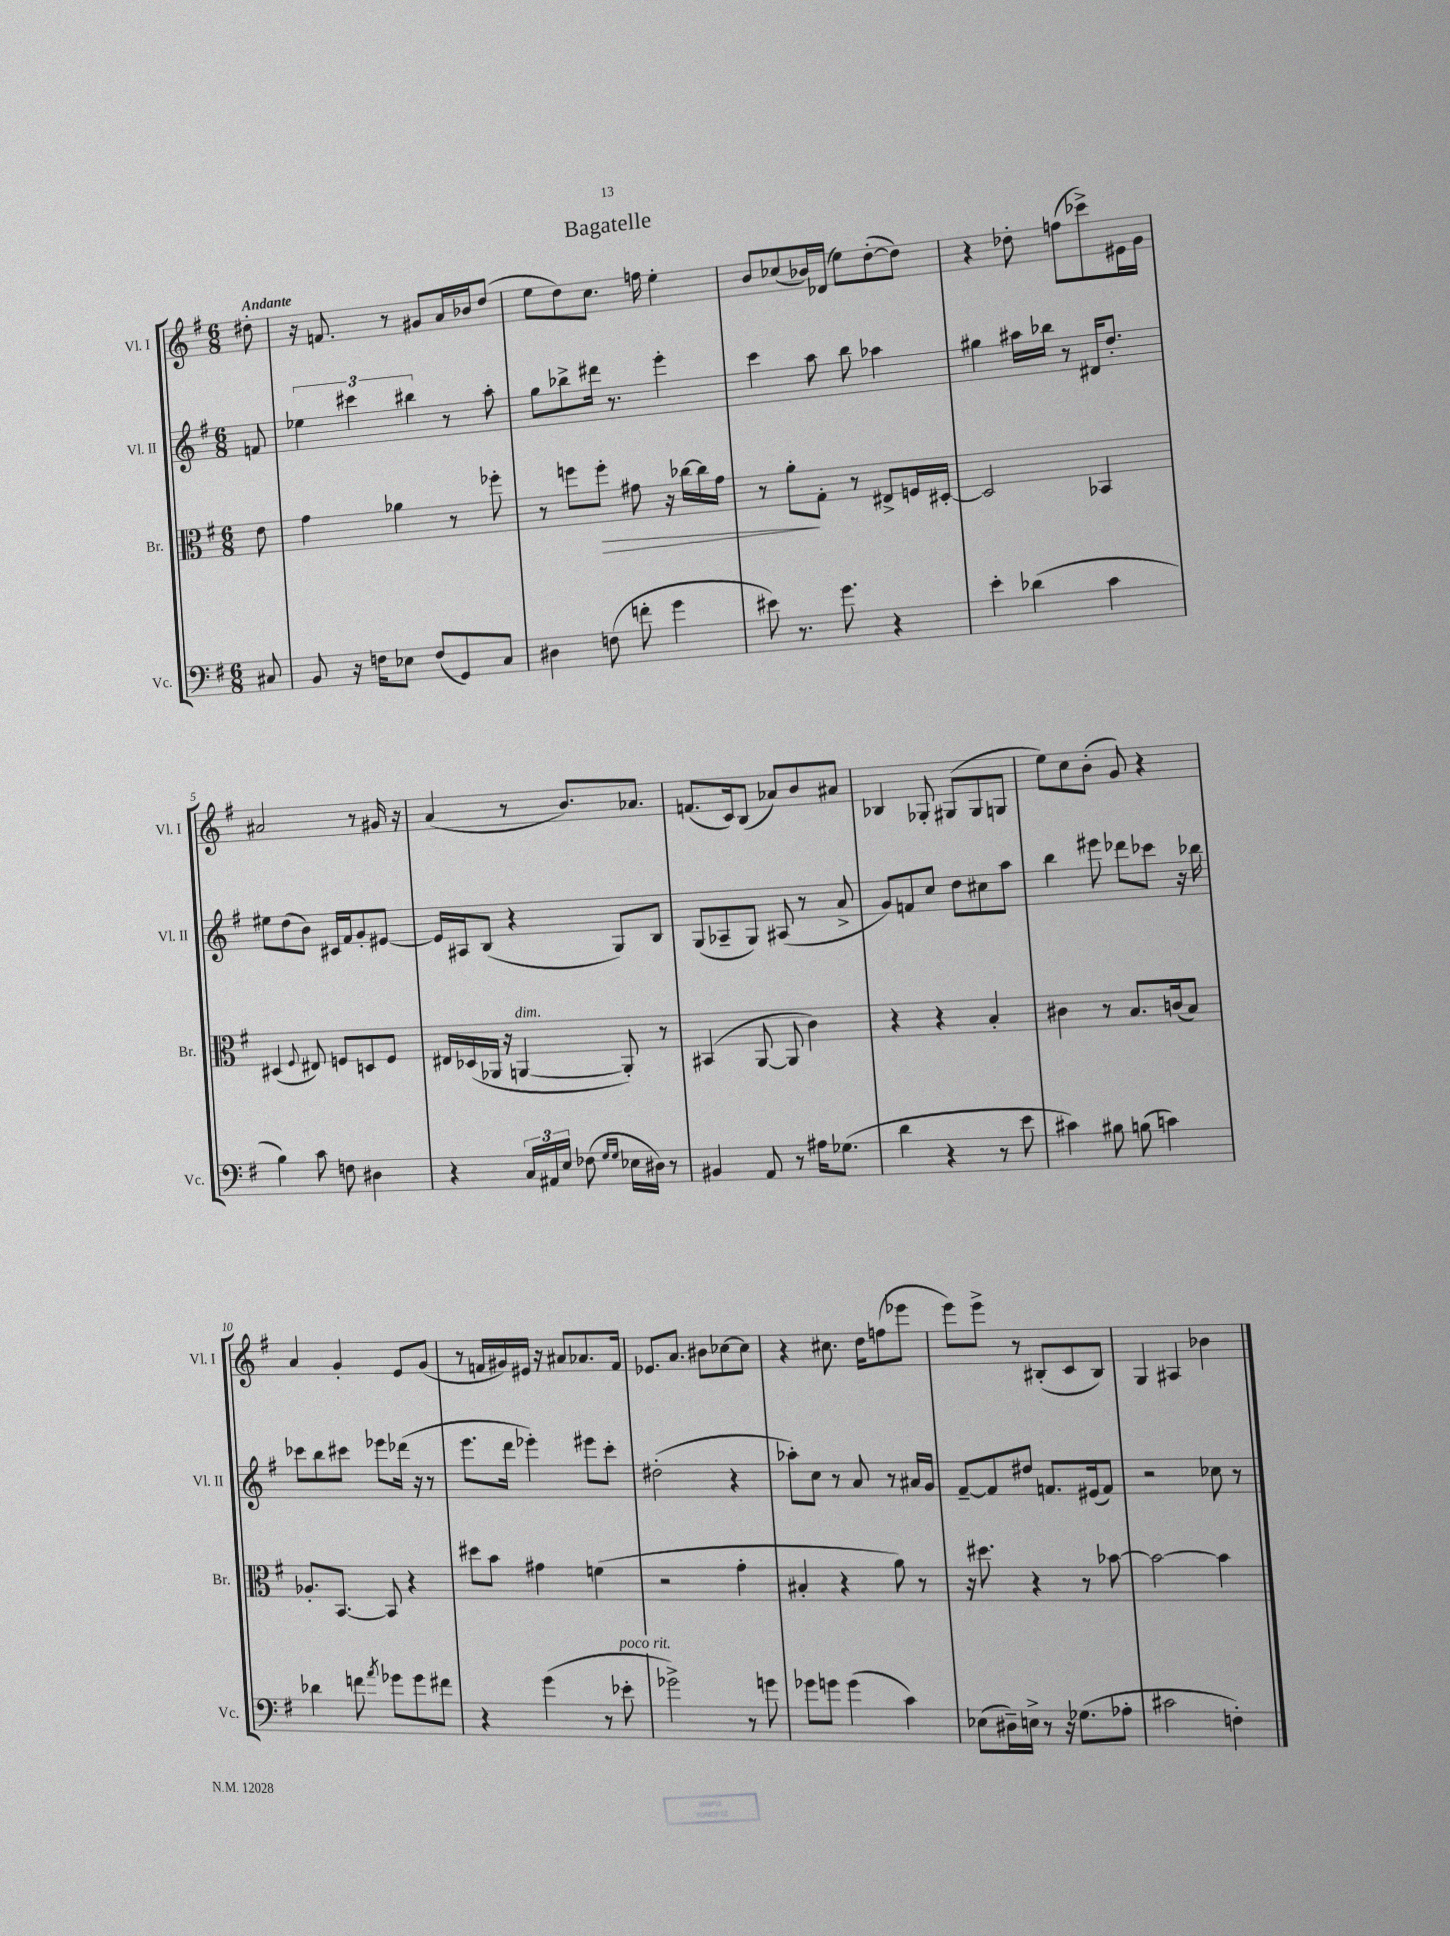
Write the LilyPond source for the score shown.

\header { title = "Bagatelle" }
<<
\new StaffGroup <<
\new Staff = "s0" \with { instrumentName = "Vl. I" shortInstrumentName = "Vl. I" } {
    \clef treble \key g \major \numericTimeSignature \time 6/8 \partial 8 \tempo "Andante"
    dis''8-. |
    r16 f'8. r8 gis'8 a'16 bes'16 d''8( |
    e''8 d''8) c''8. f''16 e''4-. |
    b'8 ces''8( bes'16) des'16( e''8) d''8~-.( d''8) |
    r4 des''8-. f''8( ces'''8->) eis'16 g'16 |
    ais'2 r8 gis'16 r16 |
    a'4( r8 b'8.) aes'8. |
    f'8.( c'16) b8( aes'8) b'8 ais'8 |
    bes4 ges8-. gis8( gis8 g8 |
    e''8) c''8 b'8-.( g'8) r4 |
    a'4 g'4-. e'8 g'8( |
    r8 f'16 gis'16) eis'16 r16 ais'8 aes'8. f'16 |
    ees'8. a'8. bis'8 ces''8~ ces''8 |
    r4 cis''8. d''16 f''8( ees'''8 |
    e'''8) e'''8-> r8 bis8-.( c'8 bis8) |
    g4 ais4 bes'4 \bar "|." |
}
\new Staff = "s1" \with { instrumentName = "Vl. II" shortInstrumentName = "Vl. II" } {
    \clef treble \key g \major \numericTimeSignature \time 6/8 \partial 8
    f'8 |
    \tuplet 3/2 { ees''4 cis'''4 bis''4 } r8 a''8-. |
    g''8 bes''8-> dis'''16 r8. e'''4-. |
    c'''4 a''8 b''8 aes''4 |
    gis''4 ais''16 bes''16 r8 dis'16 d''8.-. |
    eis''8 d''8( b'8) cis'16 fis'16 g'8-. eis'8~ |
    eis'16 ais16 b8( r4 g8) b8 |
    g8( aes8-- g8) ais8( r8 a'8-> |
    g'8) f'8 c''8 d''8 cis''8 a''8 |
    b''4 eis'''8 des'''8 ces'''8 r16 bes''16 |
    ces'''8 b''8 cis'''8 ees'''8 des'''16( r16 r8 |
    e'''8. d'''16 ees'''4-.) eis'''8 c'''8-. |
    dis''2-.( r4 |
    aes''8-.) c''8 r8 a'8 r8 ais'16 g'16 |
    fis'8~-- fis'8 dis''8 f'8. eis'16( f'8) |
    r2 ces''8 r8 \bar "|." |
}
\new Staff = "s2" \with { instrumentName = "Br." shortInstrumentName = "Br." } {
    \clef alto \key g \major \numericTimeSignature \time 6/8 \partial 8
    e'8 |
    g'4 aes'4 r8 fes''8-. |
    r8 f''8 f''8-.\> gis'8 r16 ces''16~ ces''16 gis'16 |
    r8 a'8-.\! g8-. r8 eis8-> f16 dis16~-. |
    dis2 bes,4 |
    dis4( \appoggiatura { fis8 } eis8) f8 d8 f8 |
    eis16 des16( aes,16 r16 a,4~^\markup { \italic "dim." } a,8-.) r8 |
    bis,4( a,8~ a,8 c'4) |
    r4 r4 b4-. |
    cis'4 r8 b8. c'16( b8) |
    aes8.-. b,8.~ b,8 r4 |
    dis''8 b'8 gis'4 f'4( |
    r2 g'4-. |
    bis4-. r4 a'8) r8 |
    r16 dis''8. r4 r8 bes'8~ |
    bes'2~ bes'4 \bar "|." |
}
\new Staff = "s3" \with { instrumentName = "Vc." shortInstrumentName = "Vc." } {
    \clef bass \key g \major \numericTimeSignature \time 6/8 \partial 8
    cis8 |
    b,8 r16 f16 ees8 f8( g,8) c8 |
    dis4 f8( f'8-. g'4 |
    eis'8) r8. g'8. r4 |
    e'4-. des'4( c'4 |
    b4) c'8 f8 dis4 |
    r4 \tuplet 3/2 { c16 ais,16 e16 } fes8( \grace { g16 g16 } ees16 dis16) r8 |
    bis,4 a,8 r8 ais16 ges8.( |
    d'4 r4 r8 e'8 |
    cis'4) bis8 b8( c'4) |
    des'4 f'8 \acciaccatura { a'8 } ges'8 ges'8 fis'8 |
    r4 g'4( r8 ees'8-.^\markup { \italic "poco rit." } |
    ges'2->) r8 g'8 |
    ges'8 g'8 g'4( c'4) |
    ees8( dis16--) e16-> r8 r16 ges8.( aes8-. |
    cis'2 f4-.) \bar "|." |
}
>>
>>
